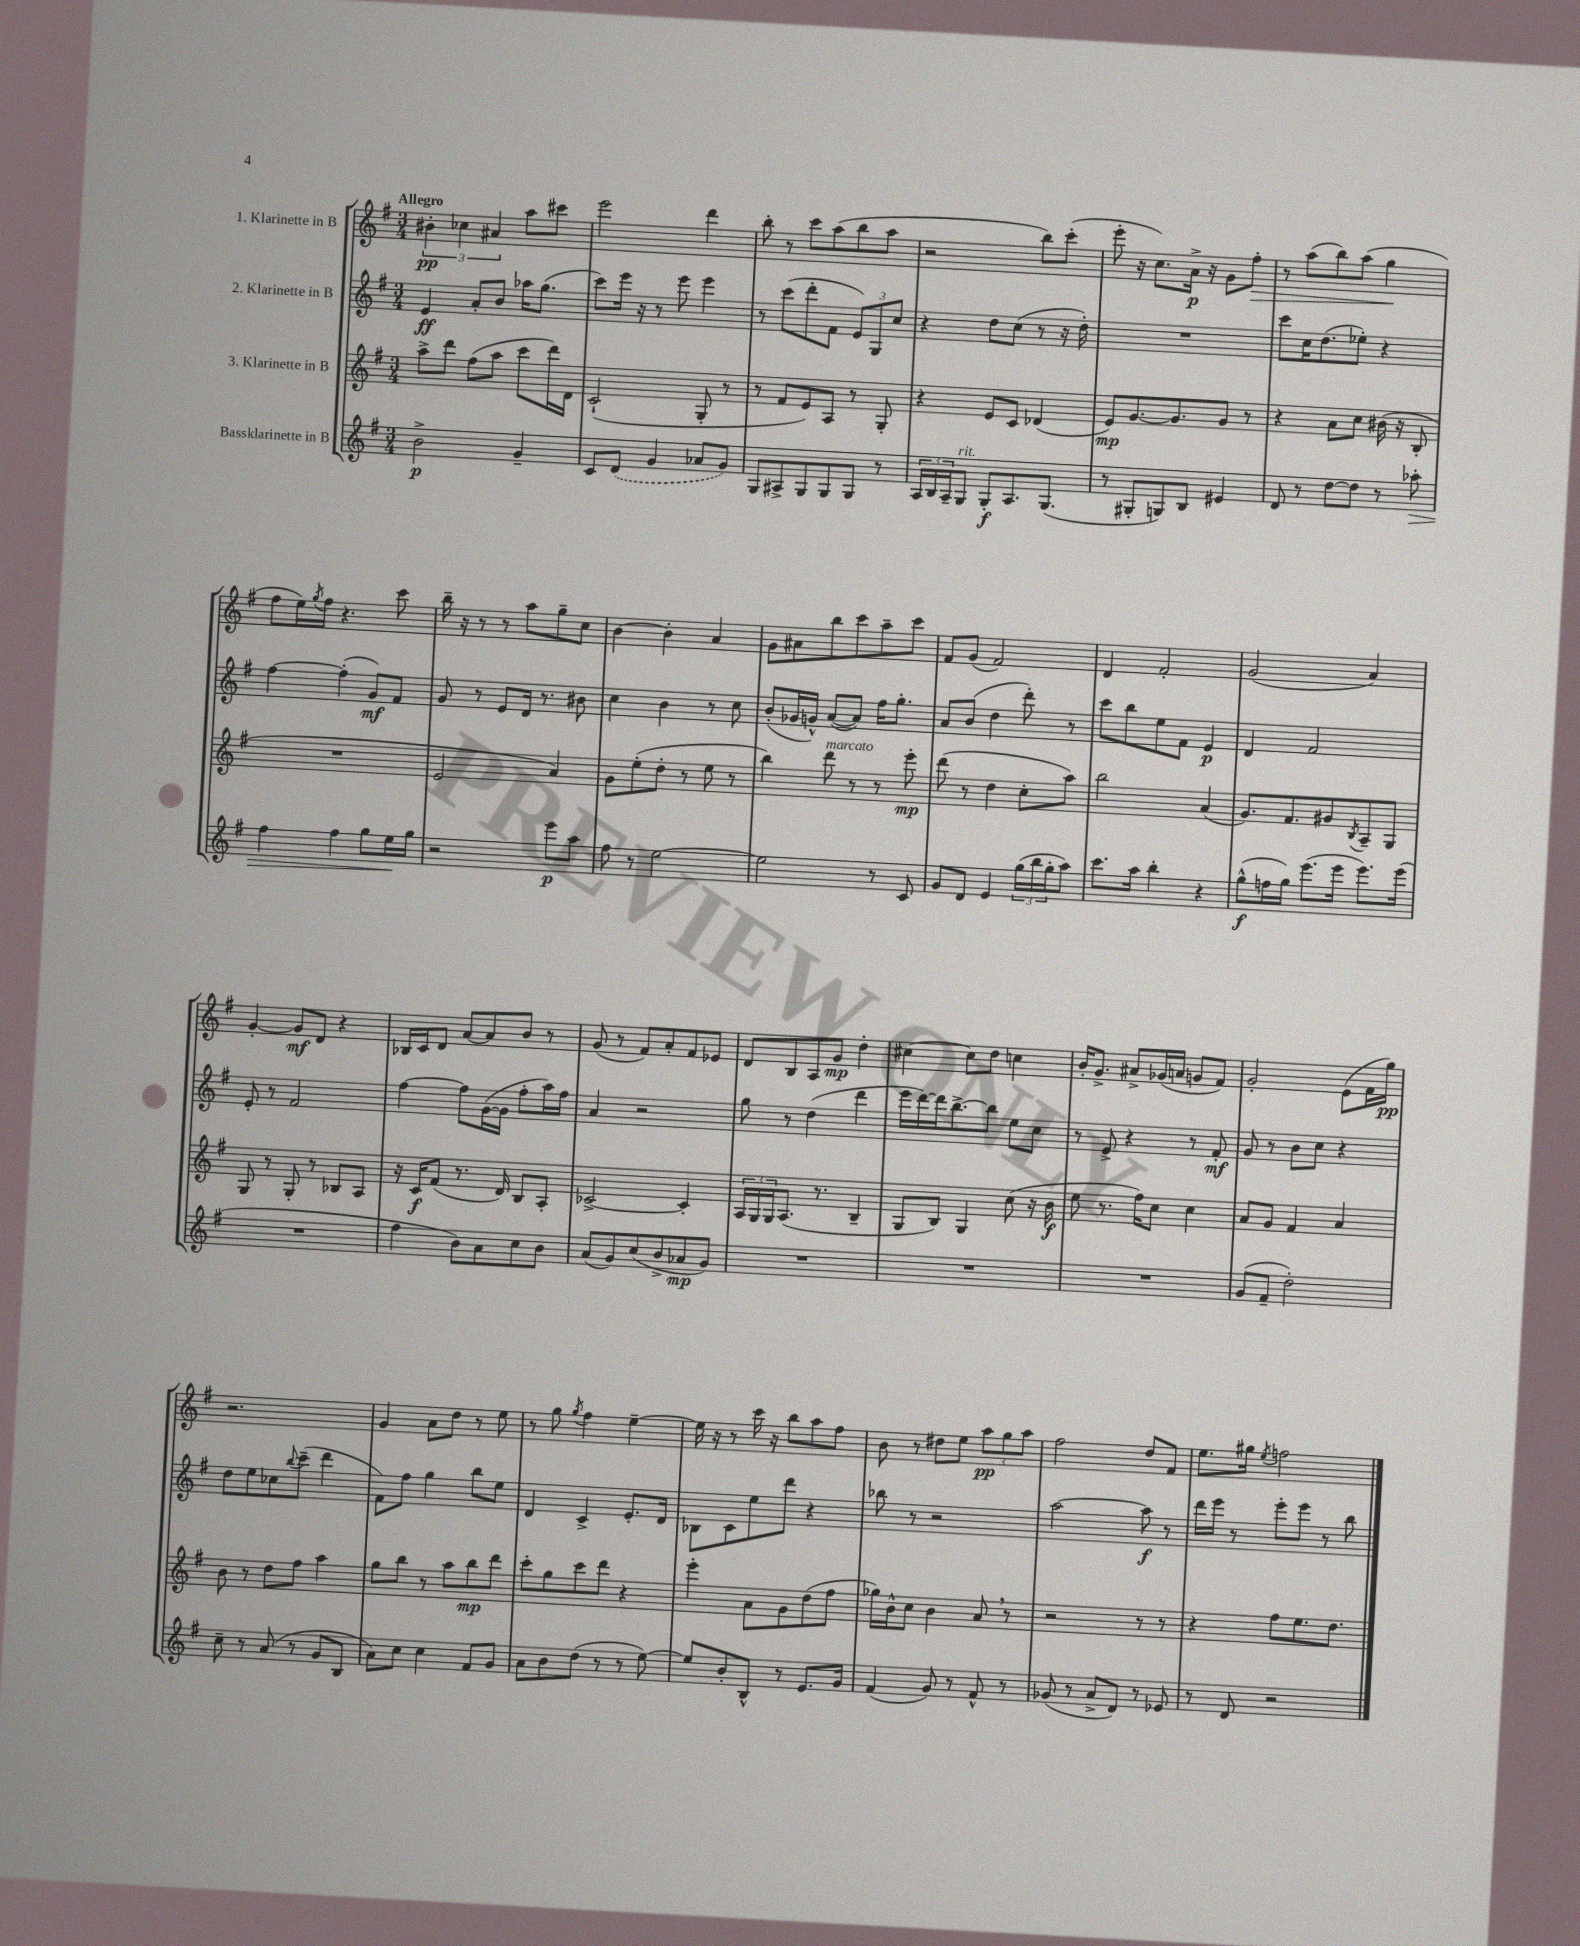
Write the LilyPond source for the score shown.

<<
\new StaffGroup <<
\new Staff = "s0" \with { instrumentName = "1. Klarinette in B" } {
    \clef treble \key g \major \numericTimeSignature \time 3/4 \tempo "Allegro"
    \tuplet 3/2 { bis'4-.\pp ces''4 ais'4 } a''8 cis'''8 |
    e'''2 d'''4 |
    b''8-. r8 c'''8 a''8( b''8 a''8 |
    r2 b''8) c'''8-.( |
    e'''8-. r16 c''8.) a'16->\p r16 g'8 fis''8-.\> |
    r8 a''8( b''8) a''8( g''4\! |
    fis''8 e''16) \acciaccatura { g''8 } fis''16 r4. c'''8 |
    b''16-- r16 r8 r8 a''8 g''8-- c''8 |
    b'4~ b'4-. a'4 |
    g'8 ais'8 b''8 c'''8 a''8-- c'''8 |
    fis'8 g'8( fis'2) |
    d'4 fis'2-. |
    g'2( a'4) |
    g'4~-. g'8\mf d'8 r4 |
    bes16 c'16 d'8 a'8~ a'8 b'8 r8 |
    g'8( r8 fis'8) a'8-. fis'8 ees'8 |
    d'8 b8 a8 g'8\mp d''4-. |
    cis''4~ cis''8 d''8 c''4 |
    b'16-. g'8.-> ais'8-> ges'16( a'16 g'8 fis'8) |
    g'2-. e'8( fis'16 g''16\pp) |
    r2. |
    g'4 a'8 d''8 r8 e''8 |
    r8 g''8 \acciaccatura { g''8 } fis''4 e''4~-- |
    e''16 r16 r8 c'''16 r16 b''8 a''8 fis''8 |
    b'8 r8 dis''8 e''8 \tuplet 3/2 { a''8\pp g''8 a''8 } |
    fis''2 d''8 fis'8 |
    e''8. gis''16 \acciaccatura { e''8 } f''2 \bar "|." |
}
\new Staff = "s1" \with { instrumentName = "2. Klarinette in B" } {
    \clef treble \key g \major \numericTimeSignature \time 3/4
    e'4\ff a'8-. b'8 aes''16 g''8.( |
    c'''8) e'''16 r16 r8 e'''8 e'''4 |
    r8 c'''8( d'''8-. fis'8 \tuplet 3/2 { e'8) g8 c''8 } |
    r4 d''8 c''8( r8 r16 d''16-.) |
    R2. |
    c'''8 c''16 d''8.( ees''8-.) r4 |
    fis''4~ fis''4-.( g'8\mf) fis'8 |
    g'8 r8 e'8 d'16 r8. bis'8 |
    c''4 b'4 r8 c''8 |
    b'8-.( ges'16 g'16-^) a'8~( a'8) fis''16 g''8.-. |
    a'8 b'8( d''4 d'''8-.) r8 |
    c'''8 b''8 e''8 fis'8 e'4\p |
    d'4 fis'2 |
    e'8-. r8 fis'2 |
    fis''4~ fis''8 g'16~( g'16 fis''8-. a''16) fis''16 |
    a'4 r2 |
    g''8 r8 d''4( d'''4 |
    e'''16 d'''16~) d'''16 b''8.~-> b''8 e''8 c''8 |
    r8 e'8-> r4 r8 fis'8-.\mf |
    g'8 r8 b'8 c''8 r4 |
    d''8 e''8 ces''8 \appoggiatura { b''8 } c'''8--( d'''4 |
    fis'8) fis''8 g''4 b''8 e''8 |
    d'4 c'4-> e'8.-. d'16 |
    bes8 c'8 e''8 d'''8 r4 |
    bes''8 r8 r2 |
    a''2~ a''8\f r8 |
    d'''16 e'''16 r8 e'''8-. e'''8 r8 b''8 \bar "|." |
}
\new Staff = "s2" \with { instrumentName = "3. Klarinette in B" } {
    \clef treble \key g \major \numericTimeSignature \time 3/4
    a''8-> d'''8 fis''8( a''8 c'''8 d'''16) d'16 |
    c'2-!( g8-. r8 |
    r8 fis'8 e'8) a8 r8 g8-. |
    r4 e'8 c'8 des'4( |
    e'8\mp) g'8.~ g'8. g'8 r8 |
    r4 a'8 c''8 bis'16( r16 b8-. |
    R2. |
    e'2 a'4) |
    g'8 e''8-.( d''8-. r8 e''8 r8 |
    b''4) d'''8^\markup { \italic "marcato" } r8 r8 e'''8-.\mp |
    d'''8( r8 d''4 c''8-. a''8) |
    b''2 a'4( |
    g'8.) fis'8. gis'8 \acciaccatura { b8 } a8-- g8 |
    g8 r8 g8-. r8 bes8 a8 |
    r16 c'16\f fis'8( r8. d'16) b8 a8-. |
    ces'2~-> ces'4-. |
    \tuplet 3/2 { a16 g16 g16 } a8.( r8. b4-- |
    g8 b8) g4 c''8( r16 b'16\f |
    e''8 r8. fis''16) c''8 c''4 |
    a'8 g'8 fis'4 a'4 |
    b'8 r8 d''8 fis''8 a''4 |
    g''8 b''8 r8 a''8 b''8\mp d'''8 |
    c'''8-. g''8 c'''8 d'''8 r4 |
    e'''4-. a'8 g'8 d''8( fis''8 |
    ges''16) b'16-^ c''8 b'4 a'8 \breathe r8 |
    r2 r8 r8 |
    r4 fis''8 e''8. d''8. \bar "|." |
}
\new Staff = "s3" \with { instrumentName = "Bassklarinette in B" } {
    \clef treble \key g \major \numericTimeSignature \time 3/4
    b'2->\p g'4-- |
    c'8 \once \slurDashed d'8( g'4 aes'8 g'8) |
    g8 ais8-> g8 g8 g8 r8 |
    \tuplet 3/2 { a16 b16 a16-- } g8^\markup { \italic "rit." } g8-.\f a8. g8.( |
    r8 gis8-. g8) b8 eis'4 |
    d'8 r8 d''8~ d''8 r8 aes''8-.\> |
    fis''4 fis''4 g''8 e''16\! g''16 |
    r2 e'''8\p a''8 |
    fis''8 r8 e''2~ |
    e''2 r8 c'8 |
    g'8 d'8 e'4 \tuplet 3/2 { g''16( b''16 g''16-. } a''8) |
    c'''8. a''16 b''4-. r4 |
    g''8-^\f( f''16 g''16) e'''8.( e'''16 e'''8.) e'''16( |
    R2. |
    fis''4 b'8) a'8 c''8 b'8 |
    a'8( g'8) c''8( b'8-> aes'8\mp g'8) |
    R2. |
    R2. |
    R2. |
    g'8( fis'8-- d''2-.) |
    c''8-- r8 a'8( r8 g'8 b8 |
    a'8) c''8 c''4 fis'8 g'8 |
    a'8 b'8 d''8( r8 r8 e''8~) |
    e''8 b'8-. b8-^ r8 e'8. g'16 |
    fis'4( g'8) r8 fis'8-^ r8 |
    ges'8( r8 a'8-> d'8) r8 ees'8 |
    r8 d'8 r2 \bar "|." |
}
>>
>>
\layout { \context { \Score \remove "Bar_number_engraver" } }
